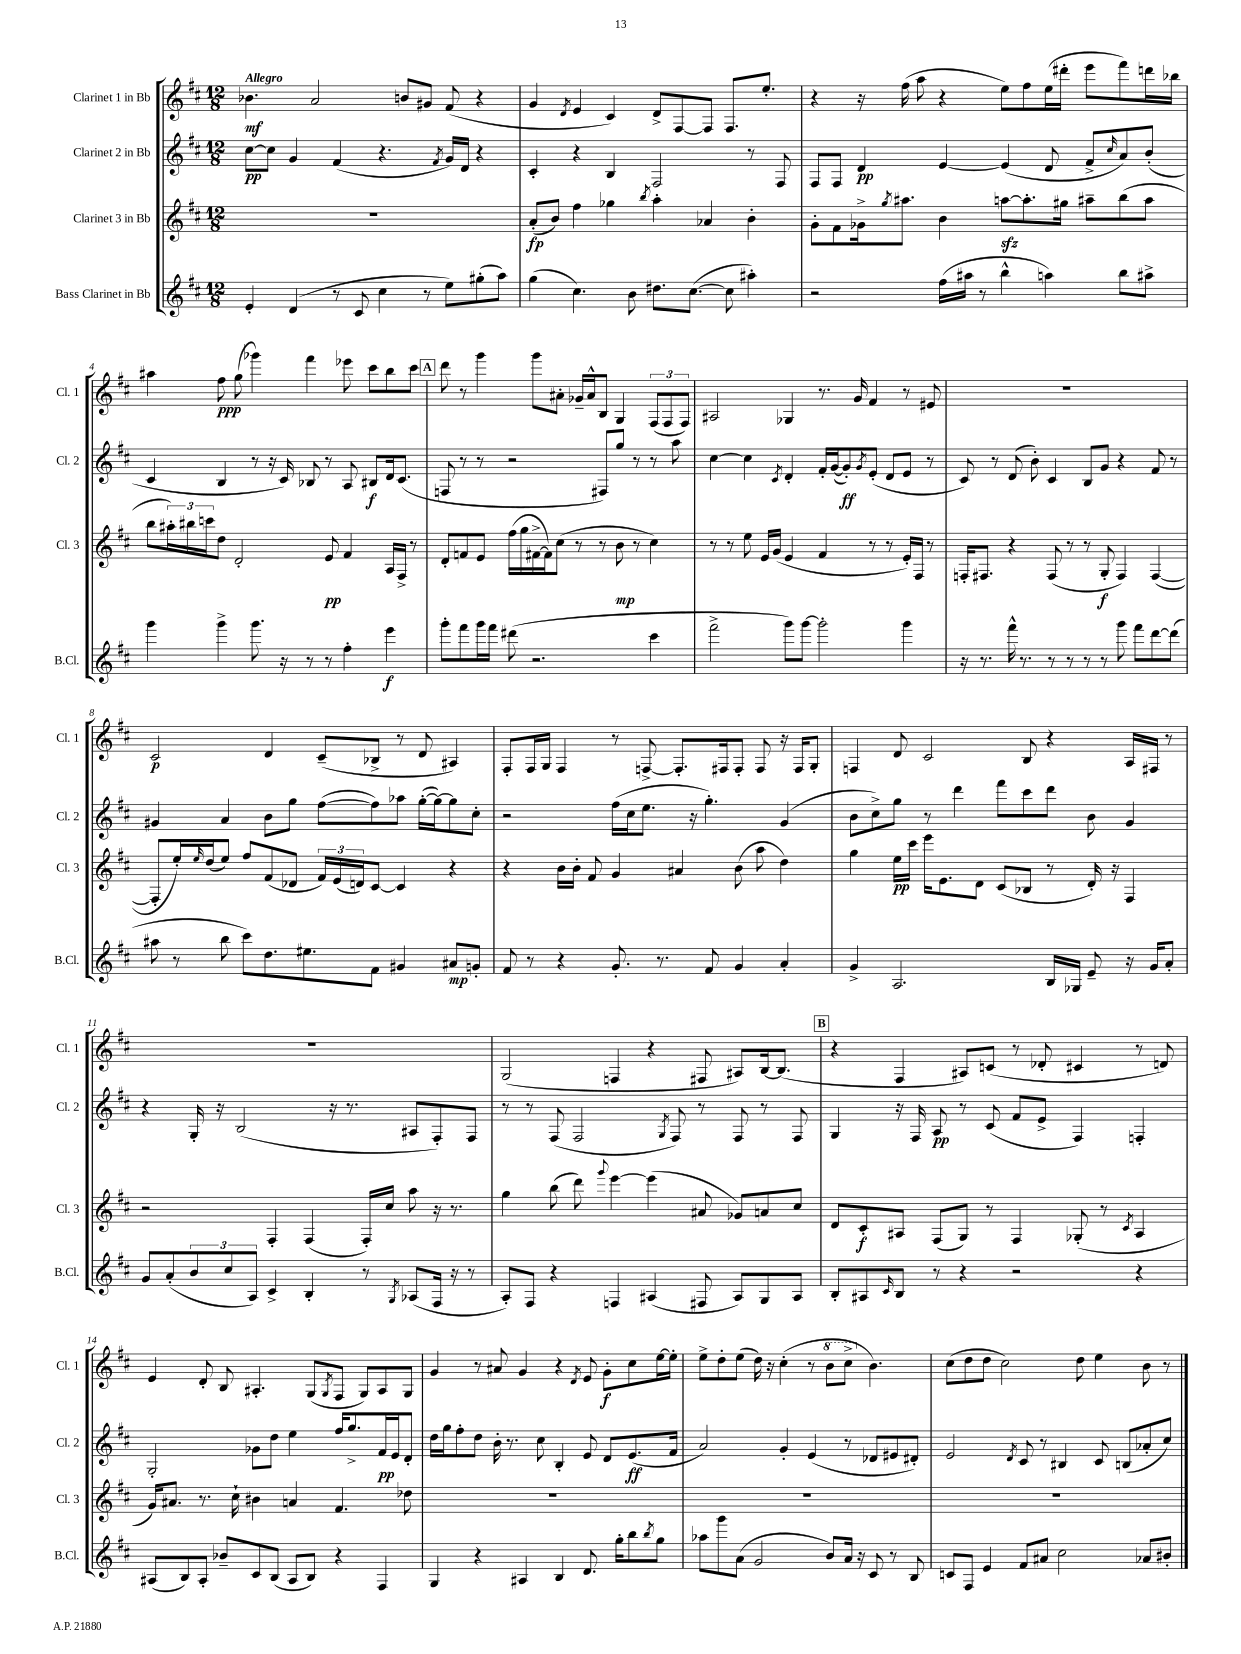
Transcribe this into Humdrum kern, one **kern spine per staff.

**kern	**kern	**kern	**kern
*staff4	*staff3	*staff2	*staff1
*clefG2	*clefG2	*clefG2	*clefG2
*k[f#c#]	*k[f#c#]	*k[f#c#]	*k[f#c#]
*M12/8	*M12/8	*M12/8	*M12/8
4e'/	1.r	[8cc#\L	4.b-\
.	.	8cc#\]J	.
(4d/	.	4g/	.
.	.	.	2a/
8r	.	(4f#/	.
8c#/	.	.	.
4cc#\	.	4.r	.
.	.	.	8b/L
8r	.	.	8g#/J
.	.	8qf#/	.
8ee\L)	.	16g/LL)	(8f#/
.	.	16d/JJ	.
(8gg#'\	.	4r	4r
8aa\J)	.	.	.
=	=	=	=
(4gg\	(8a'/L	4c#'/	4g/
.	8b/J)	.	.
.	.	.	8qd/
4.cc#\)	4ff#\	4r	4e/
.	4gg-\	4B/	4c#/)
8b\	.	.	.
.	8qbb/	.	.
8.dd#\L	4aa'\	2F#/	8d^/L
.	.	.	[8F#/
([8.cc#\J	.	.	.
.	4a-/	.	8F#/]J
8cc#\]	.	.	8.F#/L
4aa#'\)	4b'\	8r	.
.	.	.	8.ee'/J
.	.	8F#/	.
=	=	=	=
2r	8g'\L	8F#/L	4r
.	8f#\	8F#/J	.
.	16g-^\k	4d/	16r
.	8qgg/	.	.
.	8.aa#\J	.	(16ff#\
.	.	.	8aa\
(16ff#\LL	4b\	[4e/	4r
16aa#\JJ	.	.	.
8r	.	.	.
4bb^^\	[8aa\L	(4e/]	8ee\L)
.	8.aa'\]	.	8ff#\
4aa\)	.	8d/	(16ee\L
.	16gg#\Jk	.	16ddd#'\JJ
.	8aa#~\L	8f#^/L	8eee\L
.	.	16qqcc#/	.
8bb\L	(8bb\	8a/)	8fff#\)
8aa#^\J	8aa#\J	(8b'/J	16ddd\L
.	.	.	16bb-\JJ
=	=	=	=
4ggg\	8bb\L	4c#/	4aa#\
.	24aa#'\L)	.	.
.	24bb#\	.	.
.	24ccc\J	.	.
4ggg^\	8dd\J	4B/	8ff#\
.	2d'/	.	(8gg\
8.ggg\	.	8r	4ggg-\)
.	.	16r	.
16r	.	16c#/)	.
8r	.	8B-/	4fff#\
8r	8e/	8r	.
4ff#'\	4f#/	8A/	8eee-\
.	.	8B#/L	8ccc#\L
4eee\	16A/LL	16d/k	8bb\
.	16F#^/JJ	(8.c#/J	.
.	8r	.	8ccc#\J
=	=	=	=
8ggg'\L	8d'/L	8F/	8ddd\
8fff#\	8f/	8r	8r
16ggg\L	8e/J	8r	4ggg\
16fff#\JJ	.	.	.
(8ddd#\	(16ff#\LL	2r	.
.	16gg\	.	.
2.r	[16f#^\	.	8ggg\L
.	16f#\]J)	.	.
.	(8cc#\J	.	8a#'\J
.	8r	.	16g-~/LL
.	.	.	16a#^^/J
.	8r	8F#/L)	8B/J
.	8b\	8gg/J	4G/
.	8r	8r	.
4ccc#\	4cc#\)	8r	(12F#/L
.	.	.	12F#/
.	.	8aa\	.
.	.	.	12F#/J)
=	=	=	=
2fff#^\	8r	[4cc#\	2A#/
.	8r	.	.
.	8ee\	4cc#\]	.
.	16e/LL	.	.
.	(16g/JJ	.	.
.	.	8qc#/	.
8ggg\L)	4e/	4d'/	4G-/
[8ggg\J	.	.	.
2ggg'\]	4f#/	16f#'/LL	8.r
.	.	([16g/J	.
.	.	8g'/])	.
.	.	.	16g/
.	.	8qg/	.
.	8r	(8e'/J	4f#/
.	8r	8d/L	.
4ggg\	16e'/LL)	8e/J	8r
.	16F#/JJ	.	.
.	8r	8r	8e#/
=	=	=	=
16r	16F'/LK	8c#/)	1.r
8.r	8.F#/J	.	.
.	.	8r	.
16fff#^^\	4r	(8d/	.
8.r	.	.	.
.	.	8b'\)	.
8r	(8F#/	4c#/	.
8r	8r	.	.
8r	8r	8B/L	.
8r	8G'/	8g/J	.
8ggg\	4F#/)	4r	.
8fff#\L	.	.	.
[8ddd\	([4F#/	8f#/	.
(8ddd\]J	.	8r	.
=	=	=	=
8aa#\	8F#'/]L	4g#/	2c#/
8r	16ee'/L)	.	.
.	16qqee/	.	.
.	(16dd/J	.	.
8bb\	8ee/J)	4a/	.
8ccc#\L)	8ff#/L	.	.
8.dd\	(8f#/	8b\L	4d/
.	8d-/J	8gg\J	.
8.ee#\	.	.	.
.	24f#/LL)	([8ff#\L	(8c#~/L
.	(24e/	.	.
.	24d/J)	.	.
8f#\J	[8c#/J	8ff#\])	8B-^/J
4g#/	4c#/]	8aa-\J	8r
.	.	([16gg'\LL	8d/
.	.	16gg\_J)	.
8a#/L	4r	8gg\]	4A#/)
8g'/J	.	8cc#'\J	.
=	=	=	=
8f#/	4r	2r	8F#'/L
8r	.	.	16F#/L
.	.	.	16G/JJ
4r	16b\LL	.	4F#/
.	16b'\JJ	.	.
.	8f#/	.	.
8.g'/	4g/	(16ff#\LL	8r
.	.	16cc#\J	.
.	.	8.ee\J	[8F^/
8.r	.	.	.
.	4a#/	.	8.F'/]L
.	.	16r	.
8f#/	.	4.gg'\)	.
.	.	.	16F#/k
4g/	(8b\	.	8F#'/J
.	8aa\	.	8F#/
4a'/	4dd\)	(4g/	16r
.	.	.	16F#/LK
.	.	.	8G'/J
=	=	=	=
4g^/	4gg\	8b\L	4F/
.	.	8cc#^\)	.
2.A/	16ee\LL	8gg\J	8d/
.	16ccc#\JJ	.	.
.	16eee\LK	8r	2c#/
.	8.e\	.	.
.	.	4ddd\	.
.	8d\J	.	.
.	(8c#/L	8fff#\L	.
.	8B-/J	8ccc#\	8B/
16B/LL	8r	8ddd\J	4r
16G-/JJ	.	.	.
8e~/	16d'/)	8b\	.
.	16r	.	.
16r	4F#/	4g/	16A/LL
16g/LK	.	.	16F#/JJ
8a'/J	.	.	8r
=	=	=	=
8g/L	2r	4r	1.r
(8a'/	.	.	.
12b/	.	16G'/	.
.	.	16r	.
12cc#/	.	.	.
.	.	(2B/	.
12A/J)	.	.	.
4c#^/	4F#'/	.	.
4B'/	(4F#/	.	.
.	.	16r	.
.	.	8.r	.
8r	16F#'/LL)	.	.
.	16cc#/JJ	.	.
8qG/	.	.	.
(8A-/L	8aa\	8A#/L	.
16F#/Jk	16r	8F#'/)	.
16r	8.r	.	.
8r	.	8F#/J	.
=	=	=	=
8A'/L)	4gg\	8r	(2G/
8F#/J	.	8r	.
4r	(8bb\	(8F#/	.
.	8ddd\)	2F#/	.
.	8qqggg/	.	.
4F/	[4eee\	.	4F/
(4A#/	(4eee\]	.	4r
.	.	8qG/	.
.	.	8F#/)	.
8F#/	8a#/	8r	8F#/
8A#/L)	8g-/L)	8F#/	8A#/L)
8G/	8a/	8r	[16B/k
.	.	.	(8.B/]J
8A#/J	8cc#/J	8F#/	.
=	=	=	=
8B'/L	8d/L	4G/	4r
8A#/	8c#'/	.	.
16qqc#/	.	.	.
8B/J	8A#/J	16r	4F#/
.	.	16F#/	.
8r	(8F#/L	8A/	.
4r	8G/J)	8r	8A#/L)
.	8r	(8c#/	(8c/J
2r	4F#/	8f#/L	8r
.	.	8e^/J	8d-'/
.	(8G-'/	4F#/)	4c#/
.	8r	.	.
.	8qc#/	.	.
4r	4A#/	4F'/	8r
.	.	.	8d/)
=	=	=	=
(8A#/L	16g/LK)	2G'/	4e/
.	8.a#/J	.	.
8B/)	.	.	.
8A#'/J	8.r	.	8d'/
8b-~/L	.	.	8B/
.	16cc#`\	.	.
8c#/	4b#\	8g-\L	4.A#'/
(8B/J	.	8dd\J	.
8A#/L	4a/	4ee\	.
8B/J)	.	.	(8G/L
.	.	.	8qG/
4r	4.f#/	16ff#/LK	8F#/J
.	.	8.gg^/	.
.	.	.	8G/L)
4F#/	.	16f#/L	8A#/
.	.	16e/J	.
.	8dd-\	8d'/J	8G/J
=	=	=	=
4G/	1.r	16dd\LL	4g/
.	.	16gg\J	.
.	.	8ff#'\	.
4r	.	8dd\J	8r
.	.	16b'\	8a#/
.	.	8.r	.
4A#/	.	.	4g/
.	.	8cc#\	.
4B/	.	4B'/	4r
.	.	.	8qd/
8.d/	.	8e/	8e/
.	.	8d/L	8g'\L
16gg'\LK	.	.	.
8bb\	.	(8.e/	8cc#\
8qbb/	.	.	.
8gg\J	.	.	[16ee\L
.	.	16f#/Jk	16ee'\]JJ
=	=	=	=
8aa-\L	1.r	2a/)	8ee^\L
8ggg\	.	.	8dd'\
(8a\J	.	.	(8ee\J
2g/	.	.	16dd\)
.	.	.	16r
.	.	4g'/	(4cc#'\
.	.	(4e/	8r
8b/L)	.	.	8bb\L
16a/Jk	.	8r	8ccc#^\J
16r	.	.	.
8c#/	.	8d-/L	4.b\)
8r	.	8e#/	.
8B/	.	8d#'/J)	.
=	=	=	=
8c/L	1.r	2e/	(8cc#\L
8F#/J	.	.	8dd\
4e/	.	.	8dd\J
.	.	.	2cc#\)
.	.	8qd/	.
8f#/L	.	8c#/	.
8a#/J	.	8r	.
2cc#\	.	4B#/	.
.	.	.	8dd\
.	.	8c#/	4ee\
.	.	(8B/L	.
8a-/L	.	8a-'/	8b\
8b#'/J	.	8cc#/J)	8r
==	==	==	==
*-	*-	*-	*-
